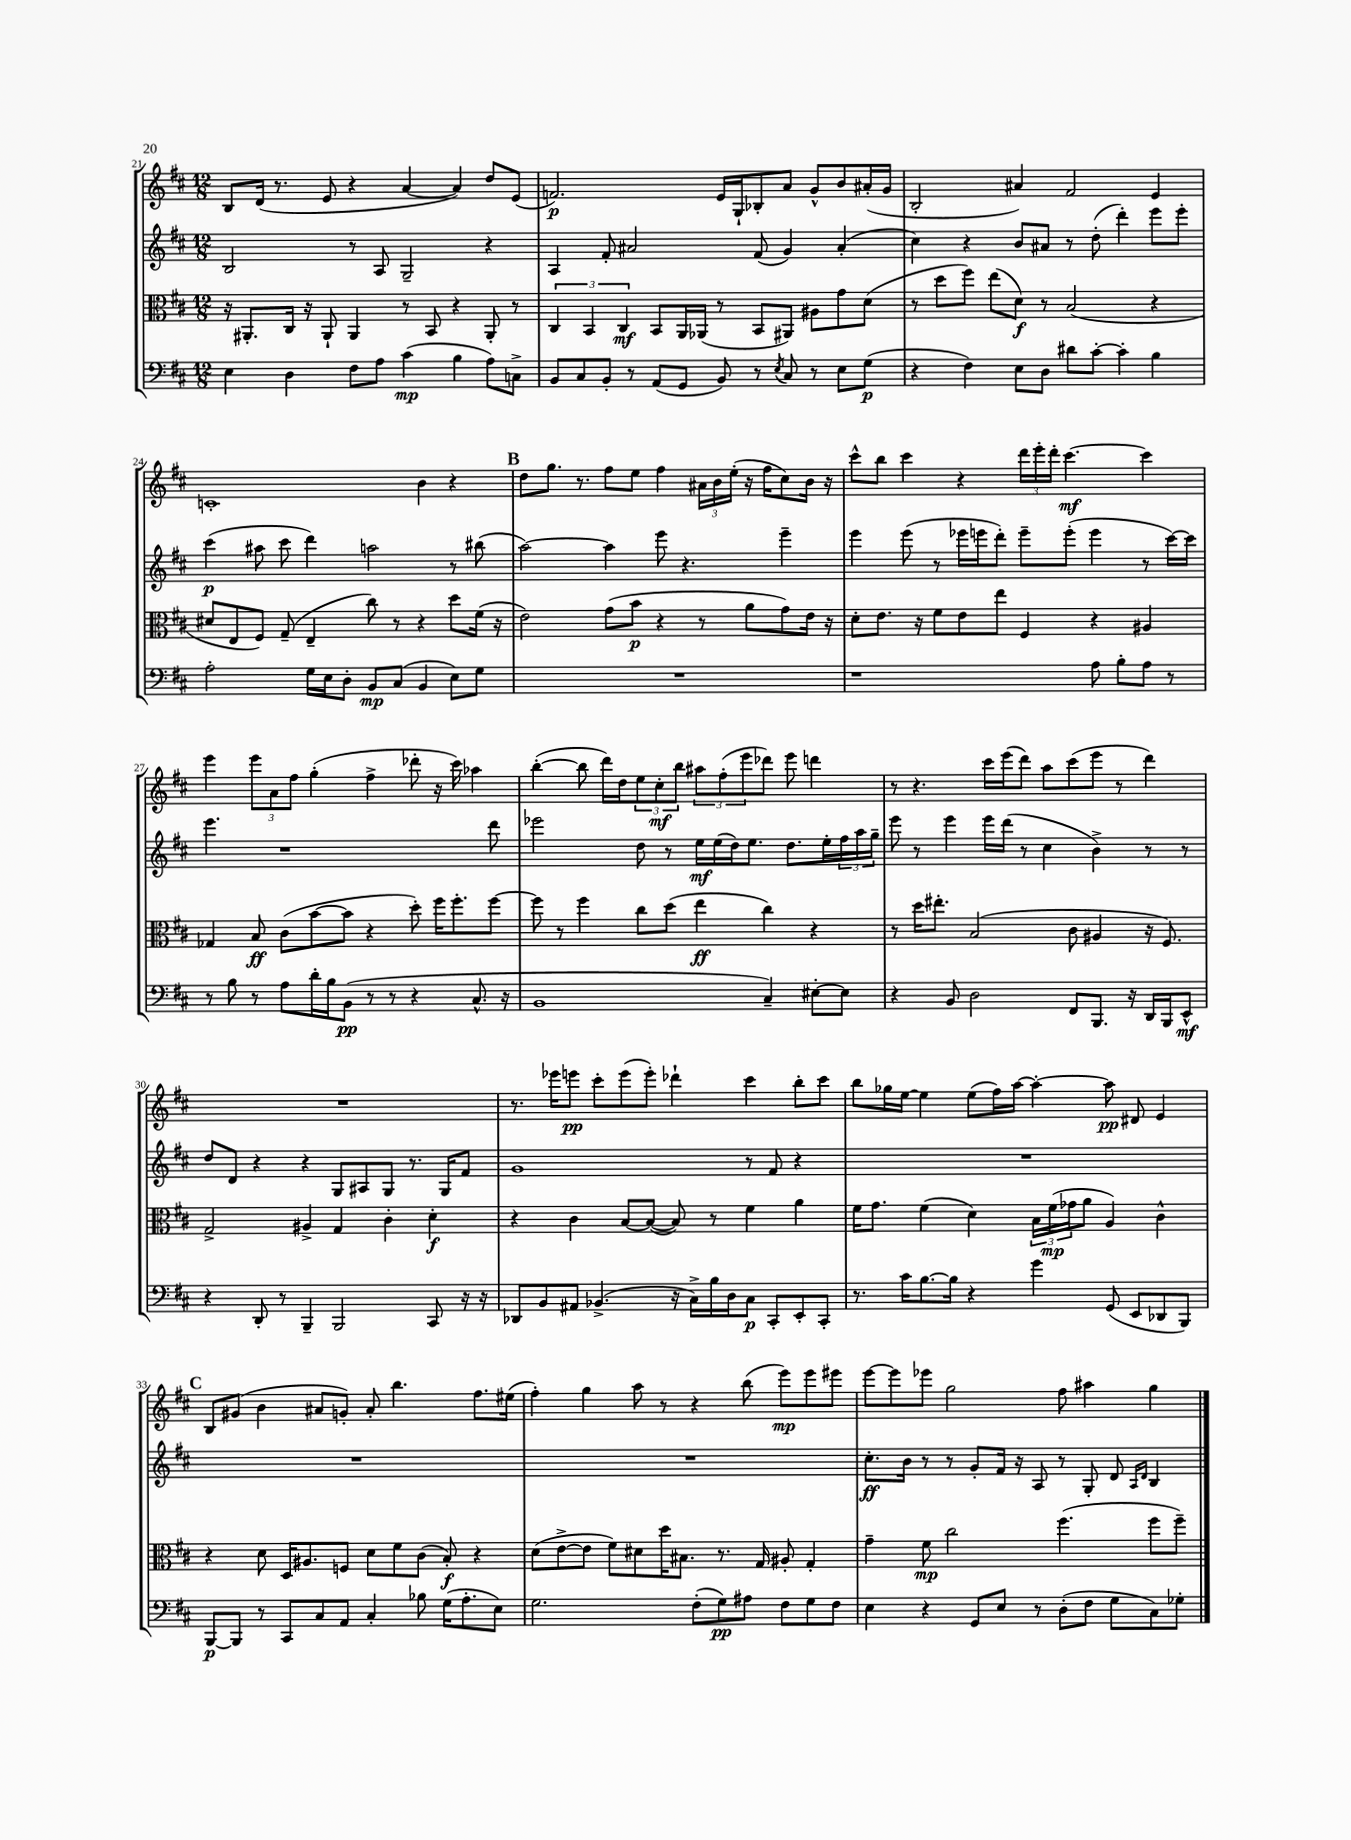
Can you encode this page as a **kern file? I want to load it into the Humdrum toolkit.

**kern	**kern	**kern	**kern
*staff4	*staff3	*staff2	*staff1
*clefF4	*clefC3	*clefG2	*clefG2
*k[f#c#]	*k[f#c#]	*k[f#c#]	*k[f#c#]
*M12/8	*M12/8	*M12/8	*M12/8
4E\	16r	2B/	8B/L
.	8.AA#'/L	.	.
.	.	.	(16d/Jk
.	.	.	8.r
4D\	16C#/Jk	.	.
.	16r	.	.
.	8AA#`/	.	8e/
8F#\L	4AA#/	8r	4r
8A\J	.	8A/	.
(4c#\	8r	2G~/	[4a/
.	8BB/	.	.
4B\	4r	.	4a/])
8A\L)	8AA#'/	4r	8dd/L
8C^\J	8r	.	(8e/J
=	=	=	=
8BB/L	6C#/	4A/	2.f/)
8C#/	.	.	.
.	6BB/	.	.
8BB'/J	.	8f#'/	.
.	6C#/	.	.
8r	.	2a#/	.
(8AA/L	8BB/L	.	.
8GG/J	16AA/L	.	.
.	(16AA-/JJ	.	.
8BB/)	8r	.	16e/LL
.	.	.	16G`/J
8r	8BB/L	(8f#/	8B-'/
8qE/	.	.	.
8C#/	8AA#/J)	4g/)	8a/J
8r	8A#\L	.	8g^^/L
8E\L	8g\	(4a#'/	8b/
(8G\J	(8d\J	.	(16a#'/L
.	.	.	16g/JJ
=	=	=	=
4r	8r	4cc#\)	2B'/
.	8dd\L	.	.
4F#\)	8ff#\J)	4r	.
.	(8ee\L	.	.
8E\L	8d\J)	8b/L	4a#/)
8D\J	8r	8a#/J	.
8d#\L	(2B/	8r	2f#/
[8c#'\J	.	(8dd'\	.
4c#'\]	.	4ddd'\)	.
4B\	4r	8eee\L	4e/
.	.	8eee'\J	.
=	=	=	=
2A'\	8d#/L	(4ccc#\	1c'
.	8E/	.	.
.	8F#/J)	8aa#\	.
.	(8G~/	8ccc#\	.
16G\LL	4E~/	4ddd\)	.
16E\J	.	.	.
8D'\J	.	.	.
8BB/L	8cc#\)	2aa\	.
(8C#/J	8r	.	.
4BB/	4r	.	4b\
8E\L)	8dd\L	8r	4r
8G\J	(16f#\Jk	(8bb#\	.
.	16r	.	.
=	=	=	=
1.r	2e\)	[2aa\)	8dd\L
.	.	.	8.gg\J
.	.	.	8.r
.	(8g\L	4aa\]	8ff#\L
.	8b\J	.	8ee\J
.	4r	8eee\	4ff#\
.	.	4.r	.
.	8r	.	24a#\LL
.	.	.	24b\
.	.	.	(24ee'\JJ
.	8a\L	.	16r
.	.	.	16ff#\LK
.	8g\)	4eee~\	8cc#\)
.	16e\Jk	.	16b\Jk
.	16r	.	16r
=	=	=	=
1r	8d'\L	4eee\	8ccc#^^\L
.	8.e\J	.	8bb\J
.	.	(8eee\	4ccc#\
.	16r	.	.
.	8f#\L	8r	.
.	8e\	16eee-\LL	4r
.	.	16eee\J	.
.	8ee\J	8ddd'\J)	.
.	4F#/	8eee~\L	24ddd\LL
.	.	.	24eee'\
.	.	.	24ddd'\JJ
.	.	(8eee'\J	[4.ccc#\
8A\	4r	4eee\	.
8B'\L	.	.	.
8A\J	4A#/	8r	4ccc#\]
8r	.	[16ccc#\LL)	.
.	.	16ccc#\]JJ	.
=	=	=	=
8r	4G-/	4.eee\	4eee\
8B\	.	.	.
8r	8B/	.	12eee\L
.	.	.	12a\
8A\L	(8c#\L	1r	.
.	.	.	12ff#\J
16d'\L	[8b\	.	(4gg'\
16B\J	.	.	.
(8BB\J	8b\]J	.	.
8r	4r	.	4ff#^\
8r	.	.	.
4r	8dd'\)	.	8ddd-'\
.	16ff#\LK	.	16r
.	8.ff#'\	.	16ccc#\)
8.C#^^/	.	.	4aa-\
.	[8ff#\J	8ddd\	.
16r	.	.	.
=	=	=	=
1BB	8ff#\]	2eee-\	([4bb'\
.	8r	.	.
.	4ff#\	.	8bb\]
.	.	.	16ddd\LL)
.	.	.	16dd\J
.	8cc#\L	8dd\	12ee\
.	.	.	12cc#'\
.	(8dd\J	8r	.
.	.	.	12bb\J
.	4ee\	16ee\LL	12aa#\L
.	.	(16ee\	.
.	.	.	(12ff#'\
.	.	16dd\J)	.
.	.	.	12eee\
.	.	8.ee\J	.
4C#~/)	4cc#\)	.	8ddd-\J)
.	.	8.dd\L	8eee\
[8E#'\L	4r	.	4ddd\
.	.	16ee'\L	.
8E#\]J	.	24ff#\	.
.	.	24aa\	.
.	.	24gg~\JJ	.
=	=	=	=
4r	8r	8eee\	8r
.	16dd\LK	8r	4.r
.	8.ee#'\J	.	.
8BB/	.	4eee\	.
2D\	(2B/	.	.
.	.	16eee\LL	16ccc#\LL
.	.	(16ddd\JJ	(16eee\J
.	.	8r	8ddd\J)
.	.	4cc#\	8aa\L
8FF#/L	8c#\	.	(8ccc#\
8.BBB/J	4A#/	4b^\)	8eee\J
.	.	.	8r
16r	.	.	.
16DD/LL	16r	8r	4ddd\)
16BBB/J	8.F#/)	.	.
8EE^^/J	.	8r	.
=	=	=	=
4r	2G^/	8dd/L	1.r
.	.	8d/J	.
8DD'/	.	4r	.
8r	.	.	.
4BBB~/	4A#^/	4r	.
2BBB/	4G/	8G/L	.
.	.	8A#/	.
.	4c#'\	8G/J	.
.	.	8.r	.
8CC#/	4d'\	.	.
.	.	16G/LK	.
16r	.	8f#/J	.
16r	.	.	.
=	=	=	=
8DD-/L	4r	1g	8.r
8BB/	.	.	.
.	.	.	16eee-\LK
8AA#/J	4c#\	.	8eee\J
(4.BB-^/	.	.	8ccc#'\L
.	[8B/L	.	(8eee\
.	(8B/_J	.	8eee'\J)
16r	8B/])	.	4ddd-`\
16C#^\LL)	.	.	.
16B\	8r	.	.
16D\J	.	.	.
8C#\J	4f#\	8r	4ccc#\
8CC#'/L	.	8f#/	.
8EE'/	4a\	4r	8bb'\L
8CC#'/J	.	.	8ccc#\J
=	=	=	=
8.r	16f#\LK	1.r	8bb\L
.	8.g\J	.	.
.	.	.	16gg-\L
16c#\LK	.	.	[16ee\JJ
[8.B\	(4f#\	.	4ee\]
16B\]Jk	.	.	.
4r	4d\)	.	(8ee\L
.	.	.	16ff#\L)
.	.	.	[16aa\JJ
4g\	24B\LL	.	4aa'\_
.	(24f#\	.	.
.	24g-\J	.	.
.	8a\J	.	.
(8GG/	4A/)	.	8aa\]
8EE/L	.	.	8d#/
8DD-/	4c#^^\	.	4e/
8BBB/J)	.	.	.
=	=	=	=
[8BBB/L	4r	1.r	8B/L
8BBB/]J	.	.	(8g#/J
8r	8d\	.	4b\
8CC#/L	16D/LK	.	.
.	8.A#/	.	.
8C#/	.	.	8a#/L
8AA/J	8F/J	.	8g'/J)
4C#'/	8d\L	.	8a#'/
.	8f#\	.	4.bb\
8B-\	(8c#\J	.	.
(16G\LK	8B'/)	.	.
8.A'\	.	.	.
.	4r	.	8.ff#\L
8E\J)	.	.	.
.	.	.	(16ee#\Jk
=	=	=	=
2.G\	(8d\L	1.r	4ff#'\)
.	[8e^\	.	.
.	8e\]J	.	4gg\
.	8f#\L)	.	.
.	8d#\	.	8aa\
.	16dd\K	.	8r
.	8.B#\J	.	.
(8F#'\L	.	.	4r
8G\)	8.r	.	.
8A#\J	.	.	(8bb\
.	16G/	.	.
8F#\L	8A#'/	.	8eee\L)
8G\	4G'/	.	8eee\
8F#\J	.	.	8eee#\J
=	=	=	=
4E\	4g~\	8.cc#'\L	[8eee\L
.	.	.	8eee\]
.	.	16b\Jk	.
4r	8f#\	8r	8eee-\J
.	2cc#\	8r	2gg\
8GG/L	.	8g'/L	.
8E/J	.	16f#/Jk	.
.	.	16r	.
8r	.	8A/	.
(8D'\L	(4.ff#\	8r	8ff#\
8F#\J	.	8G'/	4aa#\
8G\L	.	8d/	.
.	.	16qqA/LL	.
.	.	16qqd/JJ	.
8C#\)	8ff#\L	4B/	4gg\
8G-'\J	8ff#~\J)	.	.
==	==	==	==
*-	*-	*-	*-
